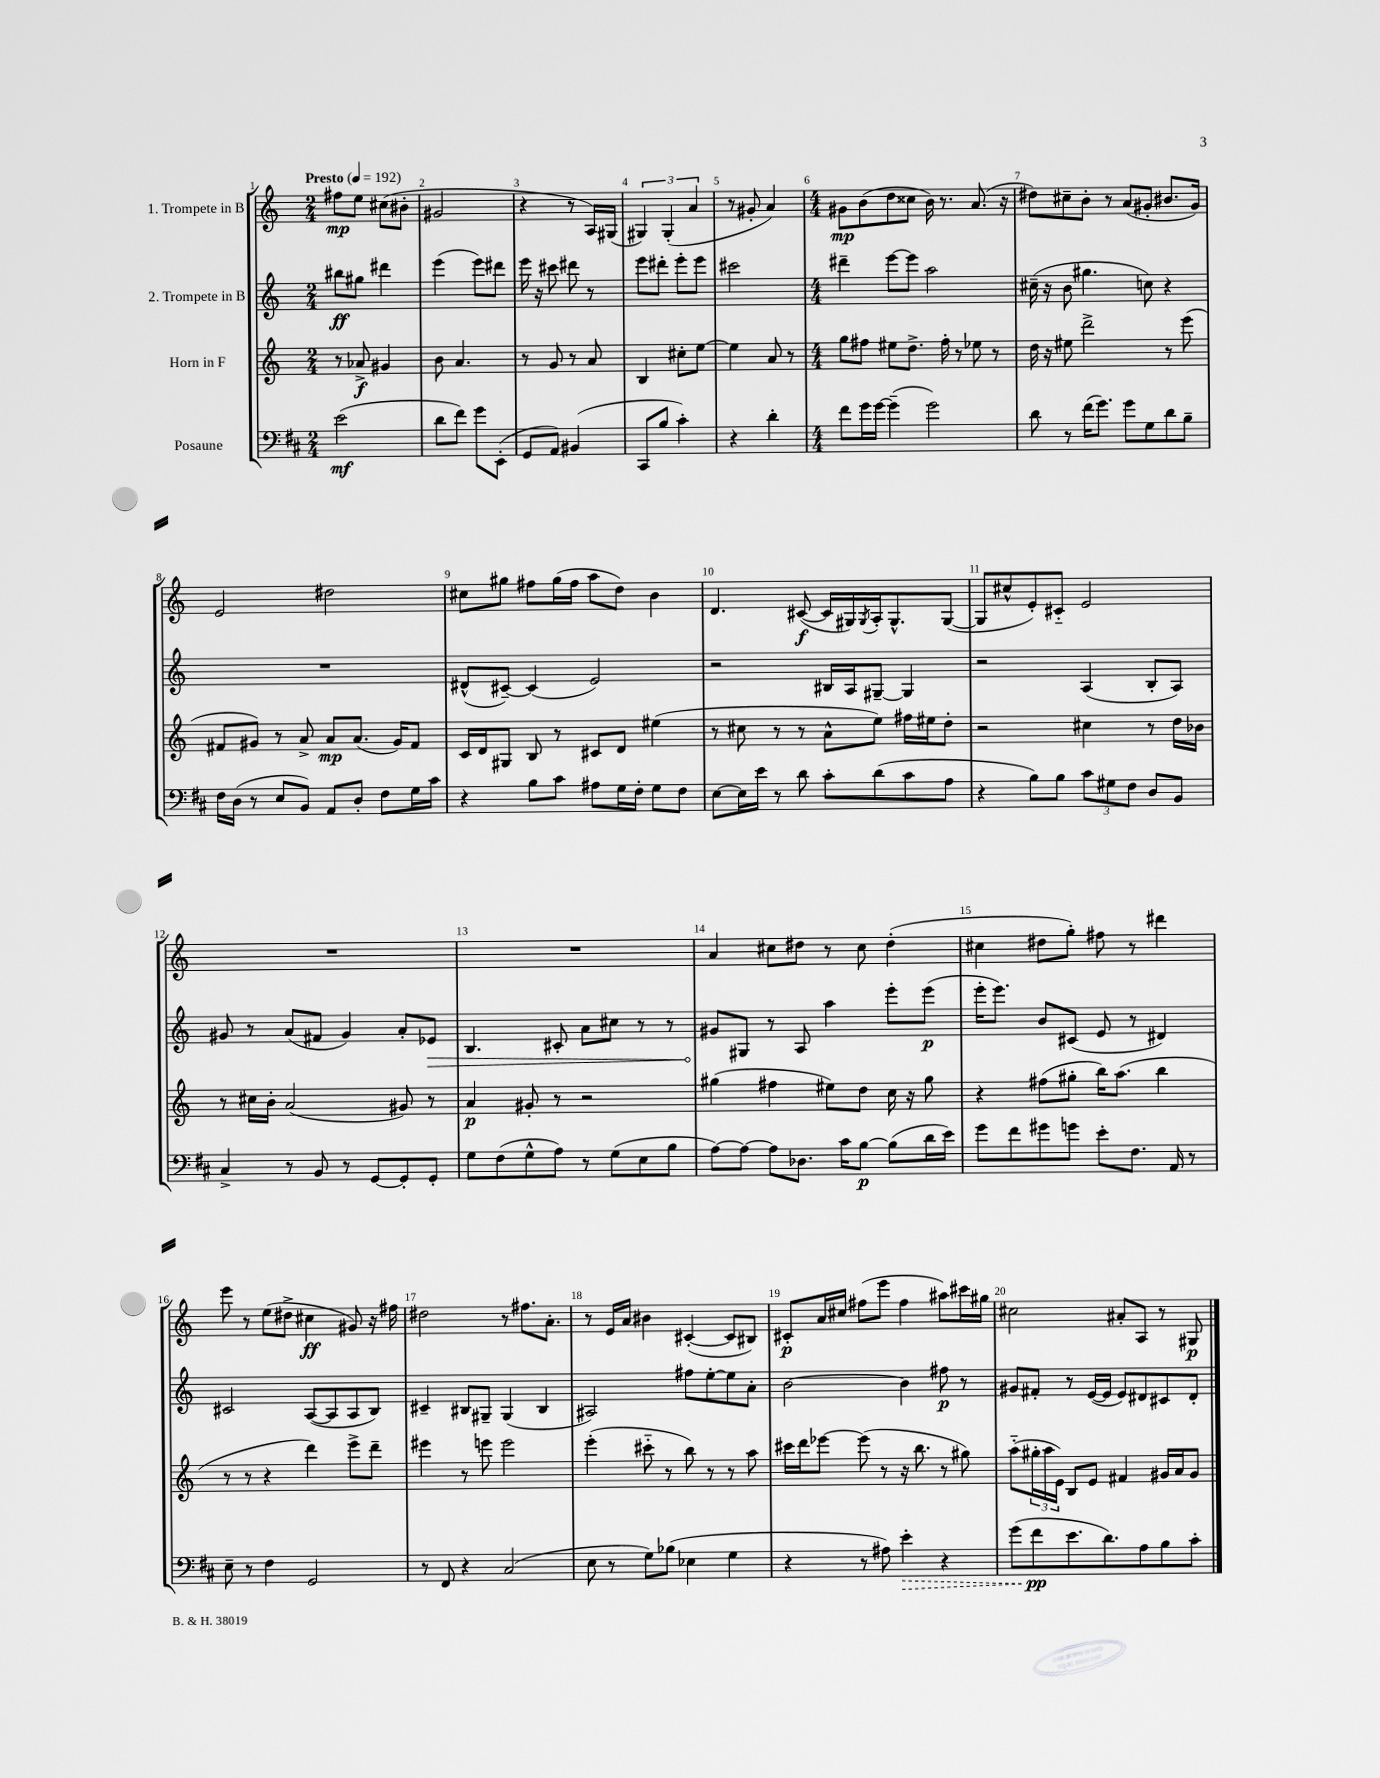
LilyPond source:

<<
\new StaffGroup <<
\new Staff = "s0" \with { instrumentName = "1. Trompete in B" } {
    \clef treble \key c \major \numericTimeSignature \time 2/4 \tempo "Presto" 4 = 192
    fis''8\mp e''8 cis''8( bis'8-. |
    gis'2 |
    r4 r8 a16) gis16( |
    \tuplet 3/2 { gis4) gis4-.( a'4 } |
    r8 gis'8-. a'4) |
    \numericTimeSignature \time 4/4 gis'8\mp b'8( d''8 cisis''8 b'16) r8. a'8.( r16 |
    dis''8) cis''8-- b'8-. r8 a'8( gis'8-. bis'8. gis'16) |
    e'2 dis''2 |
    cis''8 gis''8 fis''8 gis''16( fis''16 a''8 d''8) b'4 |
    d'4. cis'8~\f( cis'16 gis16) \acciaccatura { gis8 } a16-. gis8.-^ gis8~( |
    gis8 cis''8-^ e'8-.) cis'8-_ e'2 |
    R1 |
    R1 |
    a'4 cis''8 dis''8 r8 cis''8 dis''4-.( |
    cis''4 dis''8 g''8-.) fis''8 r8 dis'''4 |
    e'''8 r8 e''8( dis''8-> cis''4\ff gis'8) r16 fis''16 |
    dis''2 r8 fis''8. a'8.-. |
    r8 e'16 a'16 bis'4 cis'4~-.( cis'8 bis8) |
    cis'8-.\p a'16 cis''16 fis''8( e'''8 fis''4 ais''8) cis'''16 gis''16 |
    cis''2 ais'8-. a8 r8 gis8\p \bar "|." |
}
\new Staff = "s1" \with { instrumentName = "2. Trompete in B" } {
    \clef treble \key c \major \numericTimeSignature \time 2/4
    bis''8\ff gis''8 dis'''4 |
    e'''4( e'''8) dis'''8 |
    e'''16 r16 cis'''8 dis'''8 r8 |
    e'''8 dis'''8-. e'''8-. e'''8 |
    cis'''2 |
    \numericTimeSignature \time 4/4 dis'''4-- e'''8~ e'''8 a''2 |
    cis''16--( r16 b'8 gis''4. c''8) r4 |
    R1 |
    dis'8-^( cis'8~--) cis'4( e'2) |
    r2 bis16 a16 gis8~-- gis4 |
    r2 a4( b8-. a8) |
    gis'8 r8 a'8( fis'8 gis'4) a'8-. \once \override Hairpin.circled-tip = ##t ees'8\> |
    b4. cis'8-. a'8 cis''8 r8 r8 |
    gis'8\! gis8 r8 a8 a''4 e'''8-. e'''8\p( |
    e'''16-. e'''8.) b'8 cis'8( e'8 r8 dis'4) |
    cis'2 a8~( a8 a8 b8) |
    cis'4-- bis8 gis8-- gis4( bis4 |
    ais2) fis''8 e''8~-. e''8 a'8-. |
    b'2~ b'4 fis''8\p r8 |
    gis'8 fis'8-. r8 e'16~( e'16 e'8) dis'8 cis'8 dis'8-. \bar "|." |
}
\new Staff = "s2" \with { instrumentName = "Horn in F" } {
    \clef treble \key c \major \numericTimeSignature \time 2/4
    r8 aes'8->\f gis'4 |
    b'8 a'4. |
    r8 g'8 r8 a'8 |
    b4 cis''8-. e''8~ |
    e''4 a'8 r8 |
    \numericTimeSignature \time 4/4 g''8 fis''8 eis''8 d''8.-> fis''16-. r8 ees''8 r8 |
    d''16 r16 eis''8 d'''2-> r8 e'''8( |
    fis'8 gis'8) r8 a'8-> a'8\mp a'8.( gis'16) fis'8 |
    c'16 d'16 gis8 b8 r8 cis'8 d'8 eis''4( |
    r8 cis''8 r8 r8 a'8-^ e''8) fis''16 eis''16 d''8-. |
    r2 cis''4 r8 d''16 bes'16 |
    r8 cis''16 b'16-. a'2( gis'8) r8 |
    a'4\p gis'8-. r8 r2 |
    gis''4( fis''4 eis''8) d''8 c''16 r16 gis''8 |
    r4 fis''8( gis''8-. b''16) a''8.( b''4 |
    r8 r8 r4 d'''4) e'''8-> d'''8-- |
    eis'''4 r8 e'''8 e'''2 |
    e'''4-.( cis'''8-_ r8 b''8) r8 r8 a''8 |
    cis'''16 d'''16 ees'''8~ ees'''8( r8 r16 b''8. r8 gis''8) |
    a''8-_( \tuplet 3/2 { gis''16-. a''16 e'16) } b8 e'8 fis'4 gis'16 a'16 gis'8 \bar "|." |
}
\new Staff = "s3" \with { instrumentName = "Posaune" } {
    \clef bass \key d \major \numericTimeSignature \time 2/4
    e'2\mf( |
    d'8 fis'8) g'8 e,8-.( |
    g,8 a,8) bis,4( |
    cis,8 b8 cis'4-.) |
    r4 d'4-. |
    \numericTimeSignature \time 4/4 fis'8 g'16 g'16~ g'4--( g'2) |
    d'8 r8 fis'16( g'8.) g'8 g8 d'8 b8-- |
    fis16 d16( r8 e8 b,8) a,8 d8-. fis8 g16 cis'16 |
    r4 b8 cis'8 ais8 g16 fis16-. g8 fis8 |
    e8~ e16 e'16 r8 d'8 cis'8-. d'8( cis'8 a8 |
    r4 b8) b8 \tuplet 3/2 { cis'8 gis8 fis8 } d8 b,8 |
    cis4-> r8 b,8 r8 g,8~ g,8-. g,8-. |
    g8 fis8( g8-^ a8) r8 g8( e8 b8 |
    a8~) a8~ a8 des8. cis'16 b8~\p b8( d'16 e'16) |
    g'8 fis'8 gis'8 g'8 e'8-. fis8. a,16 r8 |
    e8-- r8 fis4 g,2 |
    r8 fis,8 r4 cis2( |
    e8 r8 g8) bes8( ees4 g4 |
    r4 r8 ais8) \once \override Hairpin.style = #'dashed-line e'4-.\> r4 |
    g'8( fis'8\pp\! e'8. d'8.) a8 b8 cis'8-. \bar "|." |
}
>>
>>
\layout { \context { \Score \override BarNumber.break-visibility = ##(#f #t #t) barNumberVisibility = #all-bar-numbers-visible } }
